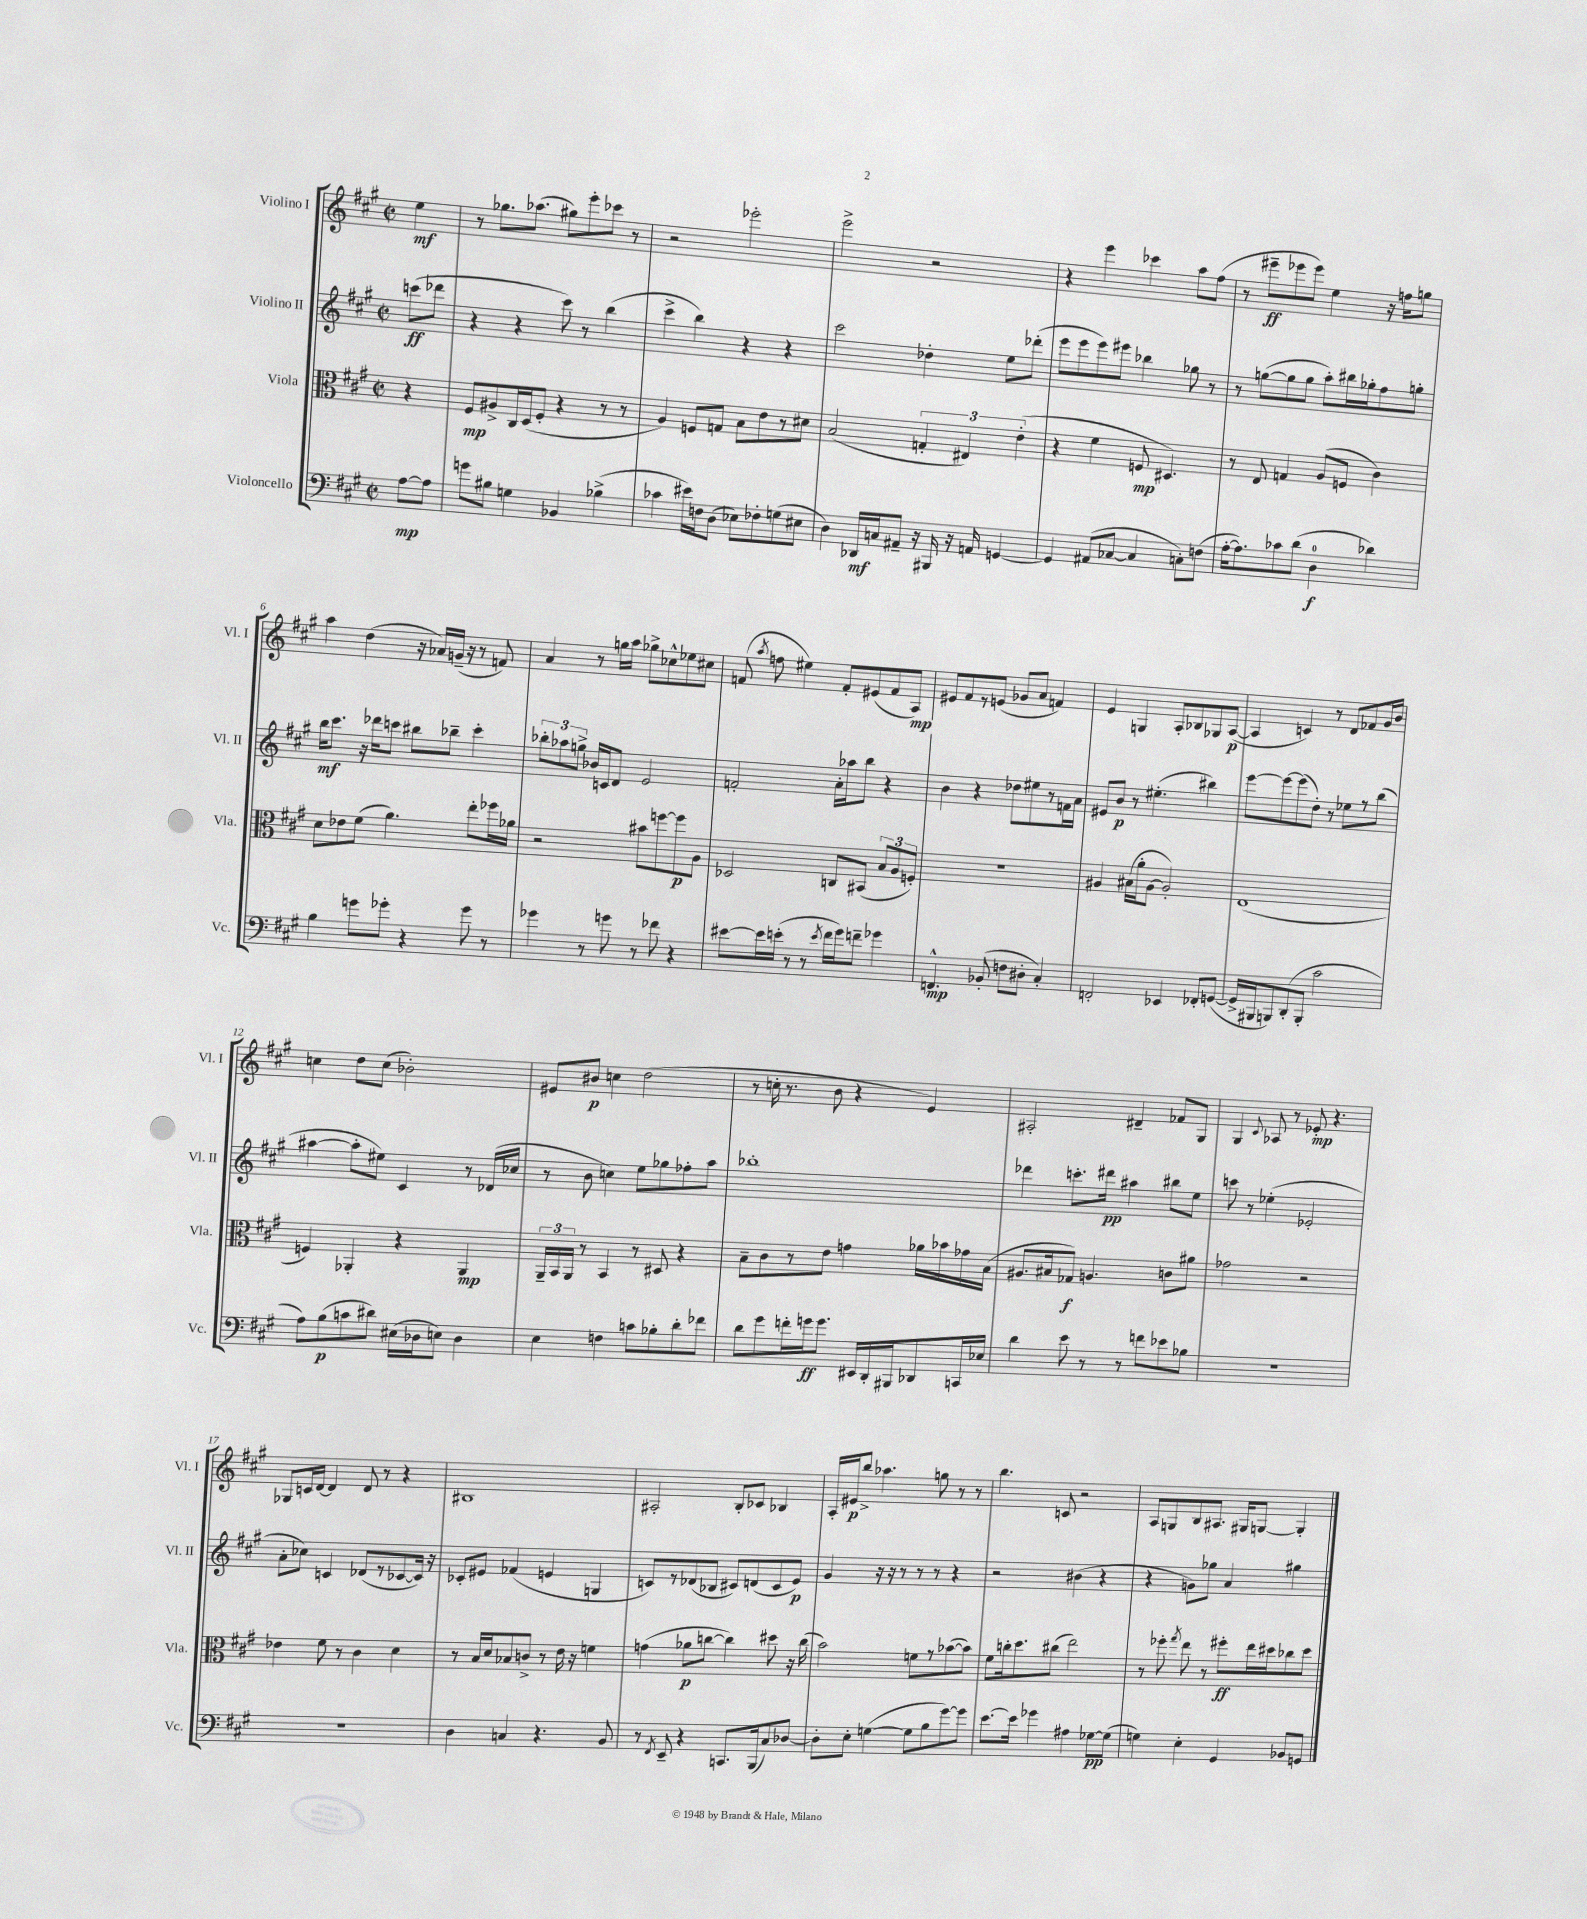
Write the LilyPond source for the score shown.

<<
\new StaffGroup <<
\new Staff = "s0" \with { instrumentName = "Violino I" shortInstrumentName = "Vl. I" } {
    \clef treble \key a \major \defaultTimeSignature \time 2/2 \partial 4
    \autoBeamOff e''4\mf |
    r8 ges''8.[ aes''8.]( gis''8[) e'''8-. ces'''8] r8 |
    r2 ees'''2-. |
    e'''2-> r2 |
    r4 e'''4 ces'''4 a''8[ fis''8]( |
    r8 eis'''8[--\ff ees'''8 ees'''8]) e''4 r16 f''16[ g''8] |
    a''4 d''4( r16 aes'16[) g'16]--( r16 r8 f'8) |
    a'4 r8 g''16[ a''16] ges''8[-> ces''8-^ ees''8 cis''8] |
    f'8( \acciaccatura { a''8 } f''8 eis''4) f'8[-. eis'8( f'8 a8]\mp) |
    eis'8[ fis'8 r8 e'8]( ges'8[ a'8] f'4) |
    e'4 g4 a8[-. bes8 ges8 a8]~\p( |
    a4 c'4) r8 d'8[ fes'8 gis'16 b'16] |
    c''4 d''8[ c''8]( bes'2-.) |
    eis'8[ bis'8]\p c''4 d''2( |
    r8 c''16-. r8. b'8 r4 e'4) |
    ais2-. dis'4-- fes'8[ gis8] |
    gis4 \appoggiatura { cis'8 } aes8 r8 ees'8-.\mp r4. |
    ges8[ c'16 d'16]~ d'4 d'8 r8 r4 |
    bis1 |
    ais2-. b8[-. ces'8] bes4 |
    a16[-. eis'16\p b''8]-> aes''4. g''8 r8 r8 |
    b''4. c'8 r2 |
    a8[ g8 b8 ais8.] gis16[ g8]~ g4-. \bar "|." |
}
\new Staff = "s1" \with { instrumentName = "Violino II" shortInstrumentName = "Vl. II" } {
    \clef treble \key a \major \defaultTimeSignature \time 2/2 \partial 4
    \autoBeamOff c'''8[\ff( des'''8] |
    r4 r4 cis'''8) r8 b''4( |
    cis'''4-> b''4) r4 r4 |
    cis'''2 des''4-. e''8[ des'''8]-.( |
    e'''8[ e'''8 e'''8) eis'''8] bes''4 ges''8 r8 |
    r8 g''8[~( g''8 g''8] a''8[-.) bis''16 ges''16-. fis''8 g''8]-. |
    b''16[\mf cis'''8.] r16 des'''16[ c'''8] bis''8[ bes''8]-- c'''4-. |
    \tuplet 3/2 { bes''8[-. aes''8 g''8]-> } bes'16[ c'16 d'8] e'2 |
    f'2-. a'16[-. aes''16 b''8] r4 |
    b'4 r4 des''8[ eis''8 r8 f'16 a'16] |
    eis'8[ b'8]\p r8 eis''4.-.( bis''4) |
    e'''8[~ e'''8~ e'''8( d''8]-.) r8 ees''8[ r8 b''8]( |
    ais''4~ ais''8[-. eis''8]) cis'4 r8 des'16[( ces''16] |
    r8 b'8 c''4) e''8[ ges''8 fes''8-. a''8] |
    bes''1-. |
    des'''4 c'''8.[-. dis'''16]\pp ais''4 bis''8[ e''8] |
    c'''8 r8 ees''4-.( ees'2-. |
    a'8[-. ces''8]) c'4 des'8[( r8 ces'8~ ces'16]) r16 |
    ces'8[-. eis'8] fes'4( e'4 g4 |
    c'8[) r8 des'8( bes8] cis'8[) d'8( cis'8 e'8]\p) |
    gis'4 r16 r16 r8 r8 r8 r4 |
    r2 bis'4( r4 |
    r4 g'8[) ges''8] a'4 gis''4 \bar "|." |
}
\new Staff = "s2" \with { instrumentName = "Viola" shortInstrumentName = "Vla." } {
    \clef alto \key a \major \defaultTimeSignature \time 2/2 \partial 4
    \autoBeamOff r4 |
    fis8[\mp ais8-> cis16 d16( fis8]-. r4 r8 r8 |
    a4) f8[ g8] b8[ e'8 r8 dis'8] |
    b2( \tuplet 3/2 { g4-. eis4) e'4-.( } |
    r4 fis'4 f8\mp dis4.) |
    r8 e8 g4 a8[( f8] cis'4) |
    d'8[ ees'8 fis'8]( a'4.) e''8[-. fes''16 aes'16] |
    r2 bis'8[ f''8~ f''8\p a8] |
    des2 c8[ bis,8]( \tuplet 3/2 { b8[ a8 f8]-.) } |
    R1 |
    ais4 bis16[( a'16-. ais8]~ ais2-.) |
    e1( |
    f4) aes,4-. r4 aes,4\mp |
    \tuplet 3/2 { a,16[-- b,16 a,16] } r8 b,4 r8 dis8 r4 |
    b8[-- cis'8 r8 e'8] g'4 aes'16[ bes'16 ges'16 b16]( |
    ais8.[ bis16 ges8]\f) a4. c'8[ ais'8] |
    ges'2 r2 |
    ees'4 fis'8 r8 cis'4 d'4 |
    r8 b16[ d'16 bes8 c'8]-> r8 e'16 r16 f'4 |
    g'4( aes'8[\p c''8]~ c''4) dis''8 r16 c''16( |
    b'2) f'8[ r8 bes'8~( bes'8]) |
    fis'8[ c''16-. d''8. cis''8]( e''2) |
    r8 fes''8-. \acciaccatura { gis''8 } e''8 r8 fis''8[-.\ff e''16 dis''16 ces''8 dis''8] \bar "|." |
}
\new Staff = "s3" \with { instrumentName = "Violoncello" shortInstrumentName = "Vc." } {
    \clef bass \key a \major \defaultTimeSignature \time 2/2 \partial 4
    \autoBeamOff a8[~\mp a8] |
    g'8[ bis8] g4 bes,4 bes4->( |
    ces'4 eis'16[) f16 d8]( ees8[) fes8-. g8( eis8] |
    d4) des,16[\mf c16 ais,8]-- r16 bis,,16 r16 a,16 g,4~ |
    g,4 ais,8[( ces8]~ ces4 c8[-.) f8]( |
    a16[~-. a8.) ces'8 d'8]( d4-0\f des'4) |
    b4 g'8[ ges'8]-. r4 ges'8 r8 |
    ges'4 r8 g'8 r8 fes'8 r4 |
    eis'8[~ eis'16 e'16]-.( r8 r8 \acciaccatura { e'8 } fis'16[ gis'16) f'8]-- ges'4 |
    f,4.-^\mp bes,8-.( f8[ dis8]-. cis4-.) |
    f,2-. ees,4 fes,8[-. g,8]~( |
    g,16[-> bis,,16 b,,8) d,8-.( b,,8]-. cis'2 |
    a8[) b8\p( c'8 dis'8]) eis16[( des16 e8]) des4 |
    e4 f4 c'8[ bes8-. d'8-. fes'8] |
    d'8[ gis'8 f'16-. g'16\ff g'8.] eis,16[ d,16-. bis,,16 des,8 c,16 ees16] |
    d'4 e'8 r8 r8 f'8[ ees'8 bes8] |
    R1 |
    R1 |
    d4 c4 r4. b,8 |
    r8 \acciaccatura { fis,8 } e,8-- r4 c,8.[ b,,16( cis8) des8]~ |
    des8[-. e8]-. g4~( g8[ b8 gis'8~) gis'8] |
    e'8.[~ e'16] ges'4 ais4 ges8[~\pp ges8]( |
    g4) e4-. gis,4 bes,8[ g,8] \bar "|." |
}
>>
>>
